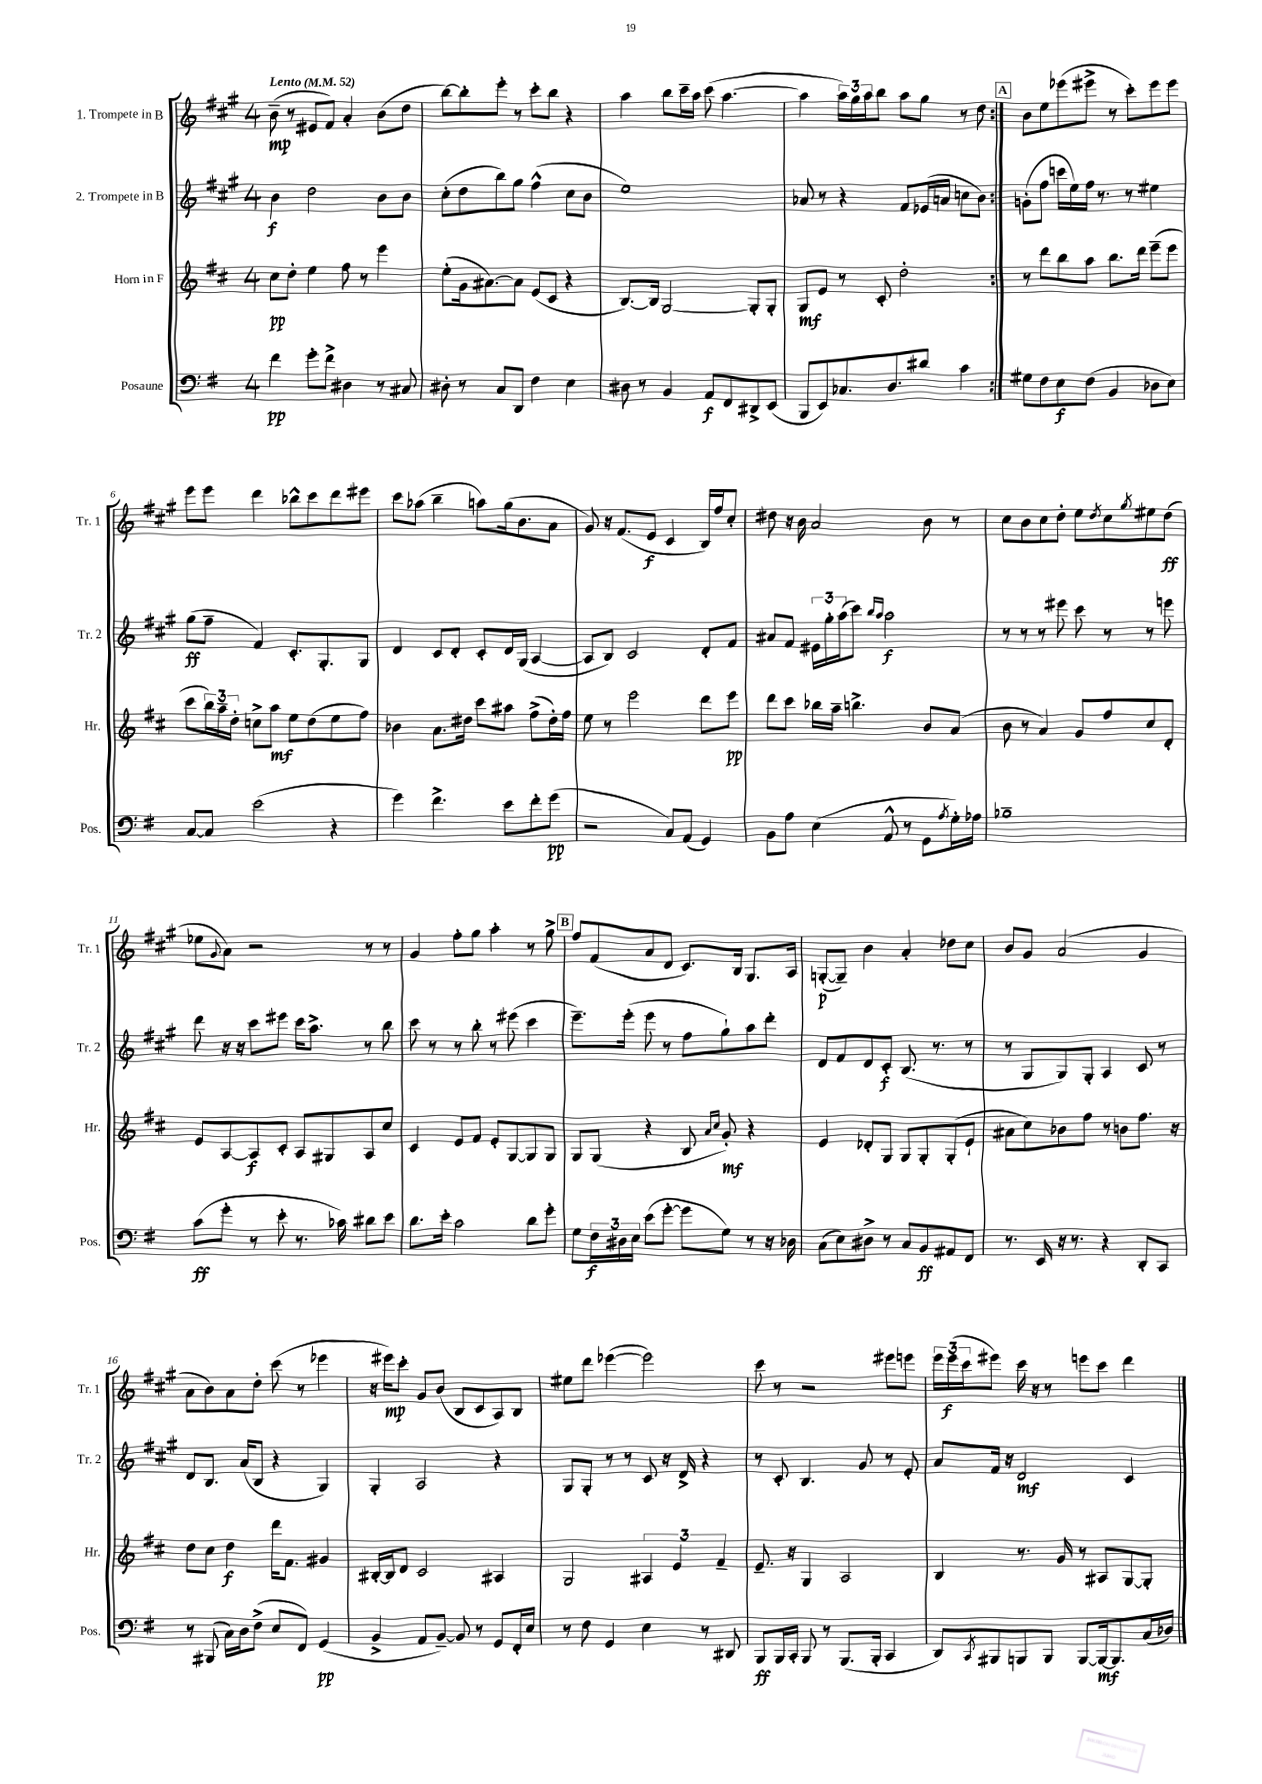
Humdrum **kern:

**kern	**dynam	**kern	**dynam	**kern	**dynam	**kern	**dynam
*part4	*part4	*part3	*part3	*part2	*part2	*part1	*part1
*staff4	*staff4	*staff3	*staff3	*staff2	*staff2	*staff1	*staff1
*I"Posaune	*	*I"Horn in F	*	*I"2. Trompete in B	*	*I"1. Trompete in B	*
*I'Pos.	*	*I'Hr.	*	*I'Tr. 2	*	*I'Tr. 1	*
*clefF4	*	*clefG2	*	*clefG2	*	*clefG2	*
*k[f#]	*	*k[f#c#]	*	*k[f#c#g#]	*	*k[f#c#g#]	*
*M4/4	*	*M4/4	*	*M4/4	*	*M4/4	*
*MM52	*	*MM52	*	*MM52	*	*MM52	*
=1	=1	=1	=1	=1	=1	=1	=1
!	!	!	!	!	!	!LO:TX:a:B:t=Lento	!
4f#\	pp	8cc#\L	pp	4b\	f	(8b~\	mp
.	.	8dd'\J	.	.	.	8r	.
8g'\L	.	4ee\	.	2dd\	.	8e#X/L	.
8f#^\J	.	.	.	.	.	8f#/J)	.
4D#X\	.	8ff#\	.	.	.	4a'/	.
.	.	8r	.	.	.	.	.
8r	.	4eee\	.	8b\L	.	(8b\L	.
8C#X/	.	.	.	8b\J	.	8dd\J	.
=2	=2	=2	=2	=2	=2	=2	=2
8D#X'\	.	(8ee'\L	.	(8cc#'\L	.	[8bb\L)	.
8r	.	16g\k	.	8dd\	.	8bb'\]	.
.	.	[8.a#X\)	.	.	.	.	.
8C/L	.	.	.	8bb\)	.	8eee'\J	.
8DD/J	.	8a#\J]	.	8gg#\J	.	8r	.
4F#\	.	(8e/L	.	(4ff#^^\	.	8ccc#'\L	.
.	.	8c#/J	.	.	.	8bb\J	.
4E\	.	4r	.	8cc#\L	.	4r	.
.	.	.	.	8b\J	.	.	.
=3	=3	=3	=3	=3	=3	=3	=3
8D#X\	.	[8.B/L)	.	1ee)	.	4aa\	.
8r	.	.	.	.	.	.	.
.	.	16B/Jk]	.	.	.	.	.
4BB/	.	[2G/	.	.	.	8bb\L	.
.	.	.	.	.	.	16ccc#~\L	.
.	.	.	.	.	.	16aa\JJ	.
8AA/L	f	.	.	.	.	(8ccc#\	.
8FF#/	.	.	.	.	.	[4.aa\	.
8DD#X^/	.	8G'/L]	.	.	.	.	.
(8EE/J	.	8G'/J	.	.	.	.	.
=4	=4	=4	=4	=4	=4	=4	=4
8BBB/L	.	8G/L	mf	8a-X/	.	4aa\]	.
8EE/)	.	8e/J	.	8r	.	.	.
8.C-X/	.	8r	.	4r	.	24aa\LL)	.
.	.	.	.	.	.	24gg#\	.
.	.	.	.	.	.	24aa\J	.
.	.	8c#'/	.	.	.	8bb\J	.
8.D/	.	.	.	.	.	.	.
.	.	2dd'\	.	8f#/L	.	8aa\L	.
8d#X/J	.	.	.	(16e-X/L	.	8gg#\J	.
.	.	.	.	16an/JJ	.	.	.
4c\	.	.	.	8ccn\L	.	8r	.
.	.	.	.	8b\J)	.	8dd\	.
!!LO:REH:place=s1:t=A
=5:|!	=5:|!	=5:|!	=5:|!	=5:|!	=5:|!	=5:|!	=5:|!
8G#X\L	.	8r	.	(8gn'\L	.	8b\L	.
8F#\	.	8ddd\L	.	8ff#\J	.	8ee\	.
8E\	f	8bb\	.	16cccn\LL	.	(8eee-X\	.
.	.	.	.	16ee\)	.	.	.
(8F#\J	.	8aa\J	.	16ff#\JJ	.	8eee#X^\J	.
.	.	.	.	8.r	.	.	.
4BB/	.	8.bb\L	.	.	.	8r	.
.	.	.	.	8r	.	8ccc#'\L)	.
.	.	16ddd\Jk	.	.	.	.	.
8D-X\L	.	(8eee~\L	.	4ee#X\	.	8eee#\	.
8E\J)	.	8eee\J	.	.	.	8eee#\J	.
!!LO:LB:g=z
=6	=6	=6	=6	=6	=6	=6	=6
[8C/L	.	8ccc#\L	.	(8gg#\L	ff	8eee\L	.
8C/J]	.	24bb\L)	.	8ff#~\J	.	8eee\J	.
.	.	24aa~\	.	.	.	.	.
.	.	24dd'\JJ	.	.	.	.	.
(2e\	.	8ccn^\L	.	4f#/)	.	4ddd\	.
.	.	8aa\J	mf	.	.	.	.
.	.	8ee\L	.	8.c#'/L	.	8bb-X^^\L	.
.	.	(8dd\	.	.	.	8ccc#\	.
.	.	.	.	8.G#'/	.	.	.
4r	.	8ee\	.	.	.	8ddd\	.
.	.	8ff#\J)	.	8G#/J	.	8eee#X\J	.
=7	=7	=7	=7	=7	=7	=7	=7
4g\)	.	4b-X\	.	4d/	.	8ccc#\L	.
.	.	.	.	.	.	(8aa-X\J	.
4.f#^\	.	8.a\L	.	8c#/L	.	4bb~\	.
.	.	.	.	8d'/J	.	.	.
.	.	16dd#X\Jk	.	.	.	.	.
.	.	8ccc#\L	.	8c#'/L	.	8aan\L)	.
8e\L	.	8aa#X\J	.	16d/L	.	(16gg#\k	.
.	.	.	.	(16G#/JJ	.	8.b\	.
8f#'\	.	(8ff#^\L	.	[4A/	.	.	.
(8g\J	pp	16dd#'\L)	.	.	.	8a\J	.
.	.	16ff#\JJ	.	.	.	.	.
=8	=8	=8	=8	=8	=8	=8	=8
2r	.	8ee\	.	8A/L]	.	8g#/)	.
.	.	8r	.	8B/J)	.	16r	.
.	.	.	.	.	.	(8.f#/L	.
.	.	2eee\	.	2c#/	.	.	.
.	.	.	.	.	.	8e/J	f
8C/L)	.	.	.	.	.	4c#/	.
(8AA/J	.	.	.	.	.	.	.
4GG/)	.	8ddd\L	.	8d'/L	.	16B/LL)	.
.	.	.	.	.	.	16ff#/J	.
.	.	8eee\J	pp	8f#/J	.	8cc#'/J	.
=9	=9	=9	=9	=9	=9	=9	=9
8BB\L	.	8ddd\L	.	8a#X/L	.	8dd#X\	.
8A\J	.	8ccc#\J	.	8f#/J	.	16r	.
.	.	.	.	.	.	16b\	.
(4E\	.	16bb-X\LL	.	24e#X\LL	.	2a/	.
.	.	.	.	24gg#'\	.	.	.
.	.	16aa~\JJ	.	.	.	.	.
.	.	.	.	(24aa\J	.	.	.
.	.	4.bbn^\	.	8ccc#\J)	.	.	.
.	.	.	.	16qqbb/LL	.	.	.
.	.	.	.	16qqaa/JJ	.	.	.
8AA^^/	.	.	.	2aa\	f	.	.
8r	.	.	.	.	.	.	.
8GG\L	.	8b/L	.	.	.	8b\	.
8qA/	.	.	.	.	.	.	.
16G'\L)	.	(8a/J	.	.	.	8r	.
16A-X\JJ	.	.	.	.	.	.	.
=10	=10	=10	=10	=10	=10	=10	=10
1B-X~	.	8b\	.	8r	.	8cc#\L	.
.	.	8r	.	8r	.	8b\	.
.	.	4a/)	.	8r	.	8cc#\	.
.	.	.	.	8eee#X\	.	8dd'\J	.
.	.	8g/L	.	8ccc#\	.	8ee\L	.
.	.	.	.	.	.	8qdd/	.
.	.	8ff#/	.	8r	.	8cc#\	.
.	.	.	.	.	.	8qgg#/	.
.	.	8cc#/	.	8r	.	8ee#X\	.
.	.	8d'/J	.	8eeen\	.	(8dd\J	ff
!!LO:LB:g=z
=11	=11	=11	=11	=11	=11	=11	=11
(8c\L	ff	8e/L	.	8ddd\	.	8ee-X\L	.
.	.	.	.	.	.	8qqg#/	.
8g'\J	.	[8A/	.	16r	.	8a\J)	.
.	.	.	.	16r	.	.	.
8r	.	8A/]	f	8ccc#\L	.	2r	.
8e'\	.	8c#'/J	.	8eee#X\J	.	.	.
8.r	.	8A/L	.	16ccc#\KL	.	.	.
.	.	.	.	8.aa^\J	.	.	.
.	.	8G#X/	.	.	.	.	.
16c-X\)	.	.	.	.	.	.	.
8d#X\L	.	8A/	.	8r	.	8r	.
8e\J	.	8cc#/J	.	8bb\	.	8r	.
=12	=12	=12	=12	=12	=12	=12	=12
8.d\L	.	4c#/	.	8ccc#\	.	4g#/	.
.	.	.	.	8r	.	.	.
16e'\Jk	.	.	.	.	.	.	.
2c\	.	8e/L	.	8r	.	8ff#'\L	.
.	.	8f#/J	.	8bb'\	.	8gg#\J	.
.	.	8e'/L	.	8r	.	4aa'\	.
.	.	[8G/	.	(8eee#X\	.	.	.
8d\L	.	8G/]	.	4ccc#\	.	8r	.
8g'\J	.	8G/J	.	.	.	8gg#^\	.
!!LO:REH:place=s1:t=B
=13	=13	=13	=13	=13	=13	=13	=13
8G\L	.	8G/L	.	8.eee~\L)	.	8ff#/L	.
24F#\L	f	(8G/J	.	.	.	(8f#/	.
24D#X\	.	.	.	.	.	.	.
.	.	.	.	(16eee'\Jk	.	.	.
24E\JJ	.	.	.	.	.	.	.
(8e\L	.	4r	.	8eee\	.	8a/	.
[8g'\J	.	.	.	8r	.	8d/J	.
8g\L]	.	8B/	.	8ff#\L	.	8.c#/L)	.
.	.	16qqa/LL	.	.	.	.	.
.	.	16qqcc#/JJ	.	.	.	.	.
8G\J)	.	8g'/)	mf	8gg#`\)	.	.	.
.	.	.	.	.	.	16B/Jk	.
8r	.	4r	.	8aa\	.	8.G#/L	.
16r	.	.	.	8ddd'\J	.	.	.
16D-X\	.	.	.	.	.	16A/Jk	.
=14	=14	=14	=14	=14	=14	=14	=14
(8C\L	.	4e/	.	8d/L	.	([8Gn'/L	p
8E\)	.	.	.	8f#/	.	8G~/J])	.
8D#X^\J	.	8d-X'/L	.	8d/	.	4b\	.
8r	.	8G/J	.	8c#'/J	f	.	.
8C/L	.	8G/L	.	(8.B/	.	4a'/	.
8BB/	ff	8G'/	.	.	.	.	.
.	.	.	.	8.r	.	.	.
8AA#X/	.	(8G'/	.	.	.	8dd-X\L	.
8FF#/J	.	8e`/J	.	8r	.	8cc#\J	.
=15	=15	=15	=15	=15	=15	=15	=15
8.r	.	8a#X\L	.	8r	.	8b/L	.
.	.	8cc#\)	.	8G#/L	.	8g#/J	.
16EE/	.	.	.	.	.	.	.
16r	.	8b-X\	.	8G#/)	.	(2a/	.
8.r	.	.	.	.	.	.	.
.	.	8ff#\J	.	8G#'/J	.	.	.
4r	.	8r	.	4A/	.	.	.
.	.	8bn\L	.	.	.	.	.
8DD'/L	.	8.ff#\J	.	8c#/	.	4g#/	.
8CC/J	.	.	.	8r	.	.	.
.	.	16r	.	.	.	.	.
!!LO:LB:g=z
=16	=16	=16	=16	=16	=16	=16	=16
8r	.	8dd\L	.	8d/L	.	8a\L	.
(8BBB#X/	.	8cc#\J	.	8.B/J	.	8b\)	.
16C\LL)	.	4dd\	f	.	.	8a\	.
16D\J	.	.	.	(16a/KL	.	.	.
(8F#^\J	.	.	.	8B/J	.	8dd'\J	.
8E/L	.	16ddd\KL	.	4r	.	(8ccc#\	.
.	.	8.f#\J	.	.	.	.	.
8FF#/J)	.	.	.	.	.	8r	.
(4GG/	pp	4g#X/	.	4G#/)	.	4eee-X\	.
=17	=17	=17	=17	=17	=17	=17	=17
4BB^/	.	[16B#X'/LL	.	4G#'/	.	16r	.
.	.	16B#/J]	.	.	.	16eee#X\KL)	mp
.	.	8d/J	.	.	.	8ccc#'\J	.
8AA/L	.	2c#/	.	2A/	.	8g#/L	.
[8BB~/J)	.	.	.	.	.	(8b/J	.
8BB/]	.	.	.	.	.	8B/L	.
8r	.	.	.	.	.	8c#/	.
8GG/L	.	4A#X/	.	4r	.	8A/)	.
16FF#'/L	.	.	.	.	.	8B/J	.
16E/JJ	.	.	.	.	.	.	.
=18	=18	=18	=18	=18	=18	=18	=18
8r	.	2G/	.	8G#/L	.	8ee#X\L	.
8F#\	.	.	.	8G#'/J	.	8ddd\J	.
4GG/	.	.	.	8r	.	([4eee-X\	.
.	.	.	.	8r	.	.	.
4E\	.	6A#X/	.	8c#/	.	2eee-\])	.
.	.	.	.	16r	.	.	.
.	.	6e/	.	.	.	.	.
.	.	.	.	16d^/	.	.	.
8r	.	.	.	4r	.	.	.
.	.	6f#~/	.	.	.	.	.
8DD#X/	.	.	.	.	.	.	.
=19	=19	=19	=19	=19	=19	=19	=19
8BBB/L	ff	8.e~/	.	8r	.	8ccc#\	.
16BBB/L	.	.	.	8c#'/	.	8r	.
16CC'/JJ	.	16r	.	.	.	.	.
8BBB/	.	4G/	.	4.B/	.	2r	.
8r	.	.	.	.	.	.	.
(8.BBB/L	.	2A/	.	.	.	.	.
.	.	.	.	8g#/	.	.	.
16BBB'/Jk	.	.	.	.	.	.	.
4CC/	.	.	.	8r	.	8eee#X\L	.
.	.	.	.	8e'/	.	8eeen\J	.
=20	=20	=20	=20	=20	=20	=20	=20
8DD/L)	.	4B/	.	8a/L	.	24eee\LL	.
.	.	.	.	.	.	(24eee\	f
.	.	.	.	.	.	24ccc#\J	.
8qCC/	.	.	.	.	.	.	.
8BBB#X/	.	.	.	16f#/Jk	.	8eee#X\J)	.
.	.	.	.	16r	.	.	.
8BBBn/	.	8.r	.	2d/	mf	16ccc#\	.
.	.	.	.	.	.	16r	.
8BBB/J	.	.	.	.	.	8r	.
.	.	16g/	.	.	.	.	.
[8BBB/L	.	8r	.	.	.	8eeen\L	.
16BBB/k_	mf	8A#X/L	.	.	.	8ccc#\J	.
8.BBB/]	.	.	.	.	.	.	.
.	.	[8G/	.	4c#/	.	4ddd\	.
(16C/L	.	8G'/J]	.	.	.	.	.
16D-X/JJ)	.	.	.	.	.	.	.
==	==	==	==	==	==	==	==
*-	*-	*-	*-	*-	*-	*-	*-
